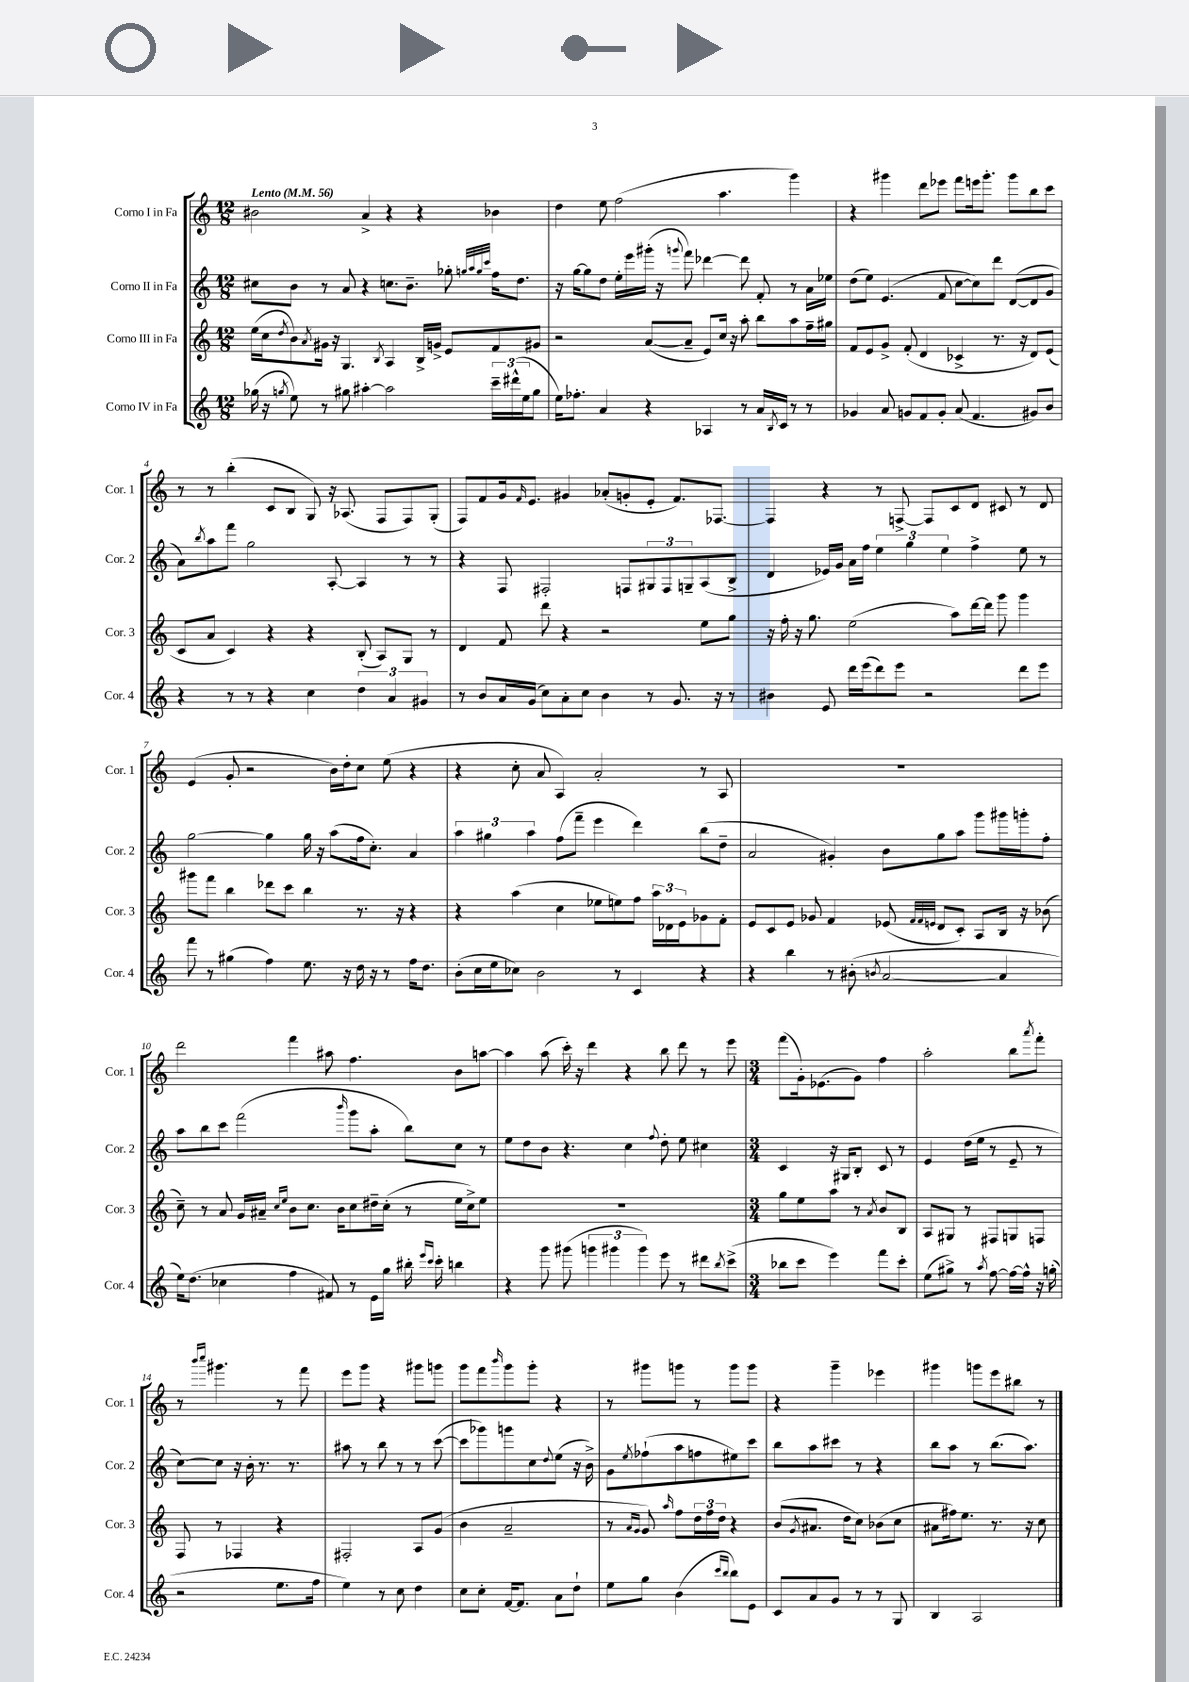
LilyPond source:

<<
\new StaffGroup <<
\new Staff = "s0" \with { instrumentName = "Corno I in Fa" shortInstrumentName = "Cor. 1" } {
    \clef treble \key c \major \numericTimeSignature \time 12/8 \tempo "Lento" 4 = 56
    bis'2 a'4-> r4 r4 bes'4 |
    d''4 e''8 f''2( a''4. g'''4) |
    r4 gis'''4 d'''8 ees'''8 f'''8 e'''16 gis'''8.-. gis'''8 b''8 c'''8 |
    r8 r8 b''4-.( c'8 b8 g8) r16 aes8.( f8 f8) g8-.( |
    f8) f'8 g'16 \grace { f'16 } e'8. gis'4 aes'8-.( g'8-. e'8-. f'8.) fes8.~ |
    fes4 r4 r8 f8~-> f8 c'8 d'8 cis'8 r8 d'8 |
    e'4( g'8-. r2 b'16) d''16-. c''8 e''8( r4 |
    r4 c''8-. a'8 a4) a'2-. r8 a8 |
    R1. |
    d'''2 f'''4 ais''8 f''4. b'8 a''8~ |
    a''4 a''8( c'''16-.) r16 d'''4 r4 b''8 d'''8 r8 e'''8 |
    \numericTimeSignature \time 3/4 f'''8( g'16-.) ees'8.( g'8) f''4 |
    a''2-. b''8 \acciaccatura { a'''8 } f'''8-. |
    r8 \grace { b'''16 c''''16 } gis'''4. r8 f'''8 |
    e'''8 g'''8 r4 gis'''8 g'''8 |
    g'''8 f'''8 \grace { b'''16 } g'''8 g'''8-. r4 |
    r8 gis'''8 g'''8 r8 g'''8 g'''8 |
    r4 g'''4-- ees'''4 |
    gis'''4 g'''8 e'''8 bis''8 r8 \bar "|." |
}
\new Staff = "s1" \with { instrumentName = "Corno II in Fa" shortInstrumentName = "Cor. 2" } {
    \clef treble \key c \major \numericTimeSignature \time 12/8
    cis''8 b'8 r8 a'8 r4 c''8. b'8.-- ges''8-. \grace { g''32 a''32 g''32 c'''32 } f''16 d''8. |
    r16 g''16~ g''8 d''8 e''16-. e'''16 gis'''16-.( r16 \appoggiatura { g'''8 } f'''8) des'''4~ des'''8 f'8-. r8 a'16 ees''16 |
    d''8( e''8) e'4.( f'8 c''8~ c''8) d'''8 d'8~( d'8 g'8 |
    a'8) \acciaccatura { b''8 } a''8 f'''8 g''2 a8~-. a4 r8 r8 |
    r4 f8 fis2-. f8 \tuplet 3/2 { gis8 f8 g8-- } a8( b8-> |
    d'4 ees'16) g'16 a'16 f''16 \tuplet 3/2 { e''4 g''4 e''4 } f''4-> e''8 r8 |
    g''2~ g''4 g''16 r16 a''8( f''16 c''8.-.) a'4 |
    \tuplet 3/2 { a''4 gis''4 a''4 } f''8( f'''8-- e'''4 d'''4) b''8( d''8-- |
    a'2 gis'4-.) b'8 g''8 a''8 g'''8 gis'''16 g'''16-. f''8-. |
    a''8 b''8 c'''8 f'''2( \grace { b'''16 } g'''8 a''8-. b''8) c''8 r8 |
    e''8 d''8 b'8 r4. c''4 \appoggiatura { f''8 } d''8-. e''8 cis''4 |
    \numericTimeSignature \time 3/4 c'4 r16 gis16 b8-. c'8 r8 |
    e'4 d''16( e''16 r8 e'8-- r8 |
    c''8~) c''8 r16 b'16-. r8. r8. |
    ais''8 r8 b''8 r8 r8 c'''8~( |
    c'''8 ges'''8) g'''8 c''8 \appoggiatura { d''8 } e''8( r16 b'16->) |
    g'8 \acciaccatura { e''8 } fes''8-!( a''8 f''8 eis''8) c'''8 |
    b''8 a''8 cis'''8 r8 r4 |
    b''8 a''8 r8 b''8.( a''8.) \bar "|." |
}
\new Staff = "s2" \with { instrumentName = "Corno III in Fa" shortInstrumentName = "Cor. 3" } {
    \clef treble \key c \major \numericTimeSignature \time 12/8
    e''16( c''16 \acciaccatura { d''8 } b'8) \acciaccatura { a'8 } gis'16 r16 g4. \acciaccatura { b8 } a4 b16-> g'16-> e'8 f'8 gis'8 |
    r2 a'8~( a'8-- e'8) c''16 r16 a''8-. b''8 a''8 f''16-- gis''16 |
    f'8 e'8 g'8-> f'8-.( d'4 ces'4-> r8. r16 d'8) e'8( |
    c'8 a'8 c'4) r4 r4 b8-.( a8) g8 r8 |
    d'4 f'8 d'''8 r4 r2 e''8 g''8 |
    r16 f''16-. r16 g''8. e''2( a''8) d'''16~ d'''16 g'''8 g'''4 |
    gis'''8 f'''8 b''4 des'''8 c'''8 b''4 r8. r16 r4 |
    r4 a''4( c''4 ees''8 e''8) f''8 \tuplet 3/2 { a''16 des'16 e'16 } ges'8 f'8-. |
    e'8 c'8 e'8 ges'8 f'4 ees'8( \grace { f'32 f'32 e'32 } d'8 c'8-.) a8 b16 r16 bes'8( |
    c''8--) r8 a'8 g'16 ais'16-- \grace { c''16 e''16 } b'8 c''8. b'16 c''8 dis''16-- c''16-.( r8 e''16 c''16->) e''8 |
    R1. |
    \numericTimeSignature \time 3/4 g''8 e''8 a''8 r8 \acciaccatura { a'8 } b'8 b8 |
    a8 gis8 r8 fis8 g8 f8 |
    f8 r8 fes4 r4 |
    fis2-. a8 g'8( |
    b'4 a'2-- |
    r8 \grace { a'16 g'16 } g'8) \grace { a''16 } f''8 \tuplet 3/2 { d''16 f''16 d''16 } r4 |
    b'8( \acciaccatura { g'8 } ais'8. d''16 c''8) bes'8( c''8 |
    ais'8 fis''16) e''8. r8. r16 c''8 \bar "|." |
}
\new Staff = "s3" \with { instrumentName = "Corno IV in Fa" shortInstrumentName = "Cor. 4" } {
    \clef treble \key c \major \numericTimeSignature \time 12/8
    ges''16( r16 \acciaccatura { g''8 } e''8) r8 gis''8 ais''4~-. ais''2 \tuplet 3/2 { c'''16-- dis'''16-^( e''16 } gis''8 |
    e''16) fes''8.-. a'4 r4 aes4 r8 a'16 \acciaccatura { b8 } c'16 r8 r8 |
    ges'4 a'8 g'8 f'8 g'8-. a'8( f'4. gis'8) b'8 |
    r4 r8 r8 r4 c''4 \tuplet 3/2 { d''4 a'4 gis'4 } |
    r8 b'8 a'16 g'16( c''8) a'8-. c''8 b'4 r8 g'8. r16 r8 |
    bis'4 e'8 d'''16 e'''16( d'''8) e'''8 r2 d'''8 e'''8 |
    f'''8 r8 gis''4( f''4) e''8. r16 d''16 r16 r8 f''16 d''8. |
    b'8-.( c''16 e''16 ces''8) b'2 r8 c'4 r4 |
    r4 b''4 r8 bis'8-.( \acciaccatura { b'8 } a'2~ a'4 |
    e''16) d''8.( ces''4 f''4 fis'8) r8 e'16 g''16 bis''16-. \grace { e'''16 c'''16 } c'''16-. b''4 |
    r4 g'''8 gis'''8( \tuplet 3/2 { g'''4 gis'''4 gis'''4) } e'''8 r8 dis'''8 \acciaccatura { b''8 } c'''8->( |
    \numericTimeSignature \time 3/4 bes''8 c'''8 e'''4) f'''8 c'''8-. |
    e''8( gis''8->) r8 \acciaccatura { a''8 } f''8~ f''16~ f''16-^ r16 g''16-.( |
    r2 e''8. f''16 |
    e''4) r8 c''8 d''4 |
    c''8 c''8-. f'16~ f'8. a'8 d''8-! |
    e''8 g''8 b'4( \grace { c'''16 b''16 } b''8) e'8 |
    c'8 a'8 g'8 r8 r8 g8 |
    b4 a2 \bar "|." |
}
>>
>>
